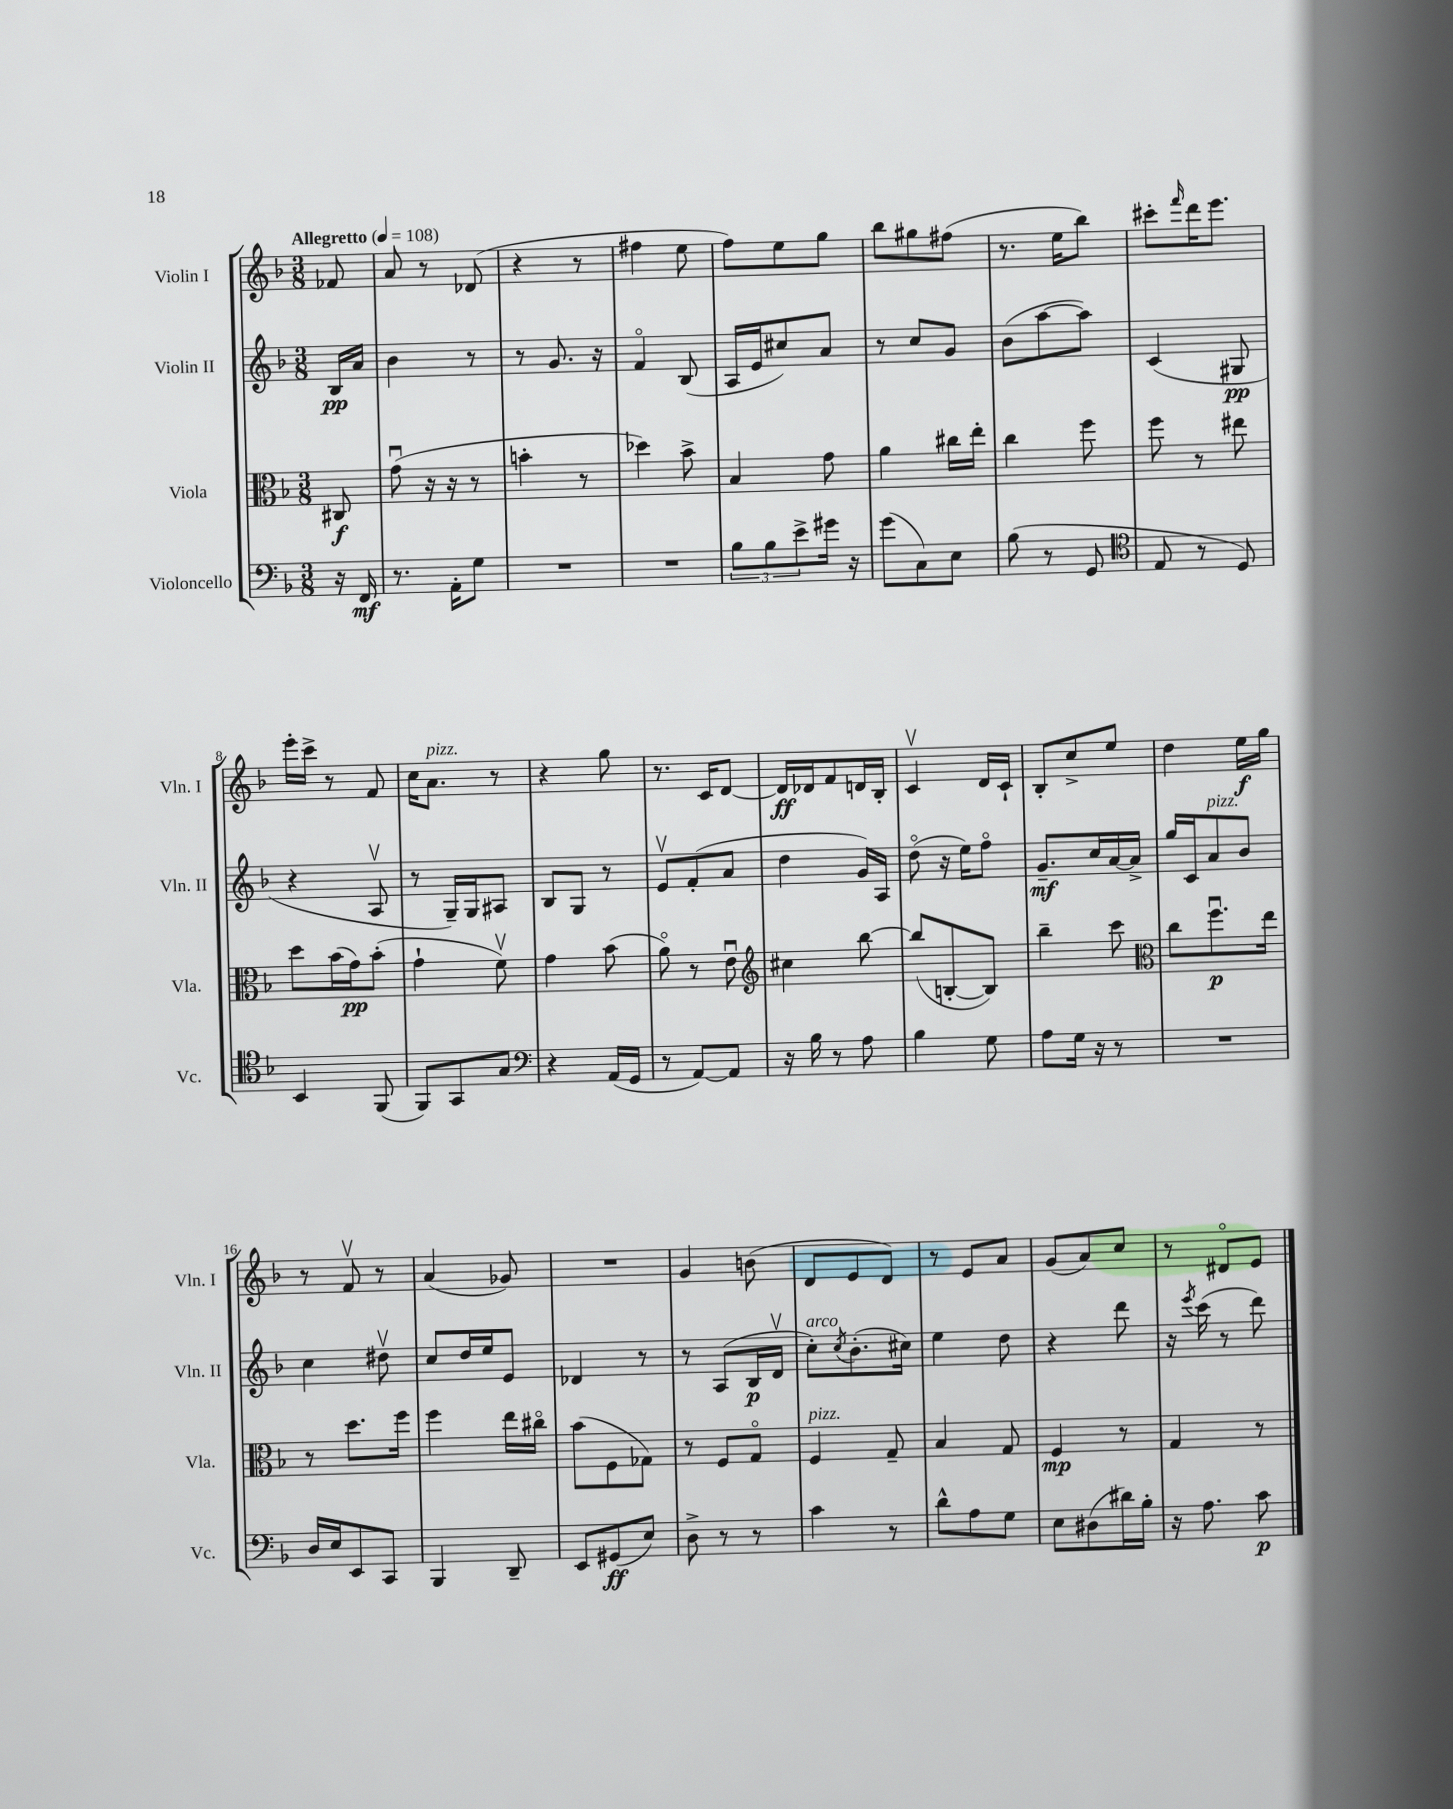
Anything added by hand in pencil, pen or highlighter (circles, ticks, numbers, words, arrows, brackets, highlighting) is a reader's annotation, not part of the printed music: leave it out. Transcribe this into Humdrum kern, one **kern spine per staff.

**kern	**kern	**kern	**kern
*staff4	*staff3	*staff2	*staff1
*clefF4	*clefC3	*clefG2	*clefG2
*k[b-]	*k[b-]	*k[b-]	*k[b-]
*M3/8	*M3/8	*M3/8	*M3/8
*MM108	*MM108	*MM108	*MM108
16r	8C#	16B-	8f-
16FF	.	16a	.
=	=	=	=
8.r	(8gu	4b-	8a
.	16r	.	8r
16AA'	16r	.	.
8G	8r	8r	(8d-
=	=	=	=
4.r	4b'	8r	4r
.	.	8.g	.
.	8r	.	8r
.	.	16r	.
=	=	=	=
4.r	4dd-)	4fo	4ff#
.	8b-^	(8B-	8ee
=	=	=	=
12B-	4B-	16A	8ff)
.	.	16e	.
12B-	.	.	.
.	.	8cc#)	8ee
12e^	.	.	.
16g#	8g	8a	8gg
16r	.	.	.
=	=	=	=
(8g	4a	8r	8bb-
8C)	.	8cc	8gg#
8E	16cc#	8g	(8ff#
.	16ee'	.	.
=	=	=	=
(8B-	4cc	(8b-	8.r
8r	.	[8aa	.
.	.	.	16ee
8GG	8ff	8aa])	8bb-)
=	=	=	=
*clefC4	*	*	*
8E	8ff	(4c	8ccc#'
.	.	.	16qqfff
8r	8r	.	16ddd
.	.	.	8.eee
8D)	8ee#	8G#	.
=	=	=	=
4BB-	8dd	4r	16eee'
.	.	.	16ccc^
.	(16b-	.	8r
.	16g)	.	.
(8FF	(8b-'	8Av	8f
=	=	=	=
8FF)	4g`	8r	16cc
.	.	.	8.a
8GG	.	16G~)	.
.	.	16G	.
8G	8fv)	8A#	8r
=	=	=	=
*clefF4	*	*	*
4r	4g	8B-	4r
.	.	8G	.
(16AA	(8b-	8r	8gg
16GG	.	.	.
=	=	=	=
8r	8ao)	8ev	8.r
[8AA)	8r	(8f'	.
.	.	.	16c
8AA]	8eu	8a	[8d
=	=	=	=
*	*clefG2	*	*
16r	4cc#	4dd	16d]
16B-	.	.	16d-
8r	.	.	8f
8A	[8bb-	16g)	16d
.	.	16A	16B-'
=	=	=	=
4B-	(8bb-]	(8ddo	4cv
.	[8B'	16r	.
.	.	16ee)	.
8G	8B])	8ffo	16d
.	.	.	16c`
=	=	=	=
8A	4bb-~	8.g~	8B-'
16G	.	.	8cc^
16r	.	16cc	.
8r	8ccc	[16a	8ee
.	.	16a^]	.
=	=	=	=
*	*clefC3	*	*
4.r	8cc	16gg	4dd
.	.	16c	.
.	8.ffu	8a	.
.	.	8b-	16ee
.	16ee	.	16gg
=	=	=	=
16D	8r	4cc	8r
16E	.	.	.
8EE	8.dd	.	8fv
8CC	.	8dd#v	8r
.	16ff	.	.
=	=	=	=
4BBB-	4ff	8cc	(4a
.	.	16dd	.
.	.	16ee	.
8DD~	16ee	8e	8g-)
.	16cc#o	.	.
=	=	=	=
8EE	(8b-	4d-	4.r
(8GG#	8F	.	.
8E)	8G-)	8r	.
=	=	=	=
8D^	8r	8r	4g
8r	8F	(8A	.
8r	8Go	16B-	(8b
.	.	16dv	.
=	=	=	=
4c	4F	8cc')	8d
.	.	8qcc	.
.	.	(8.b-'	8e
8r	8G~	.	8d)
.	.	16cc#)	.
=	=	=	=
8d^^	4B-	4ee	8r
8A	.	.	8e
8G	8G	8dd	8a
=	=	=	=
8E	4F	4r	(8g
(8D#	.	.	8a)
16d#)	8r	8ddd	8cc
16B-'	.	.	.
=	=	=	=
16r	4G	16r	8r
.	.	8qeee	.
8.A	.	(16ccc	.
.	.	8r	8d#o
8c	8r	8ddd)	8e
==	==	==	==
*-	*-	*-	*-
